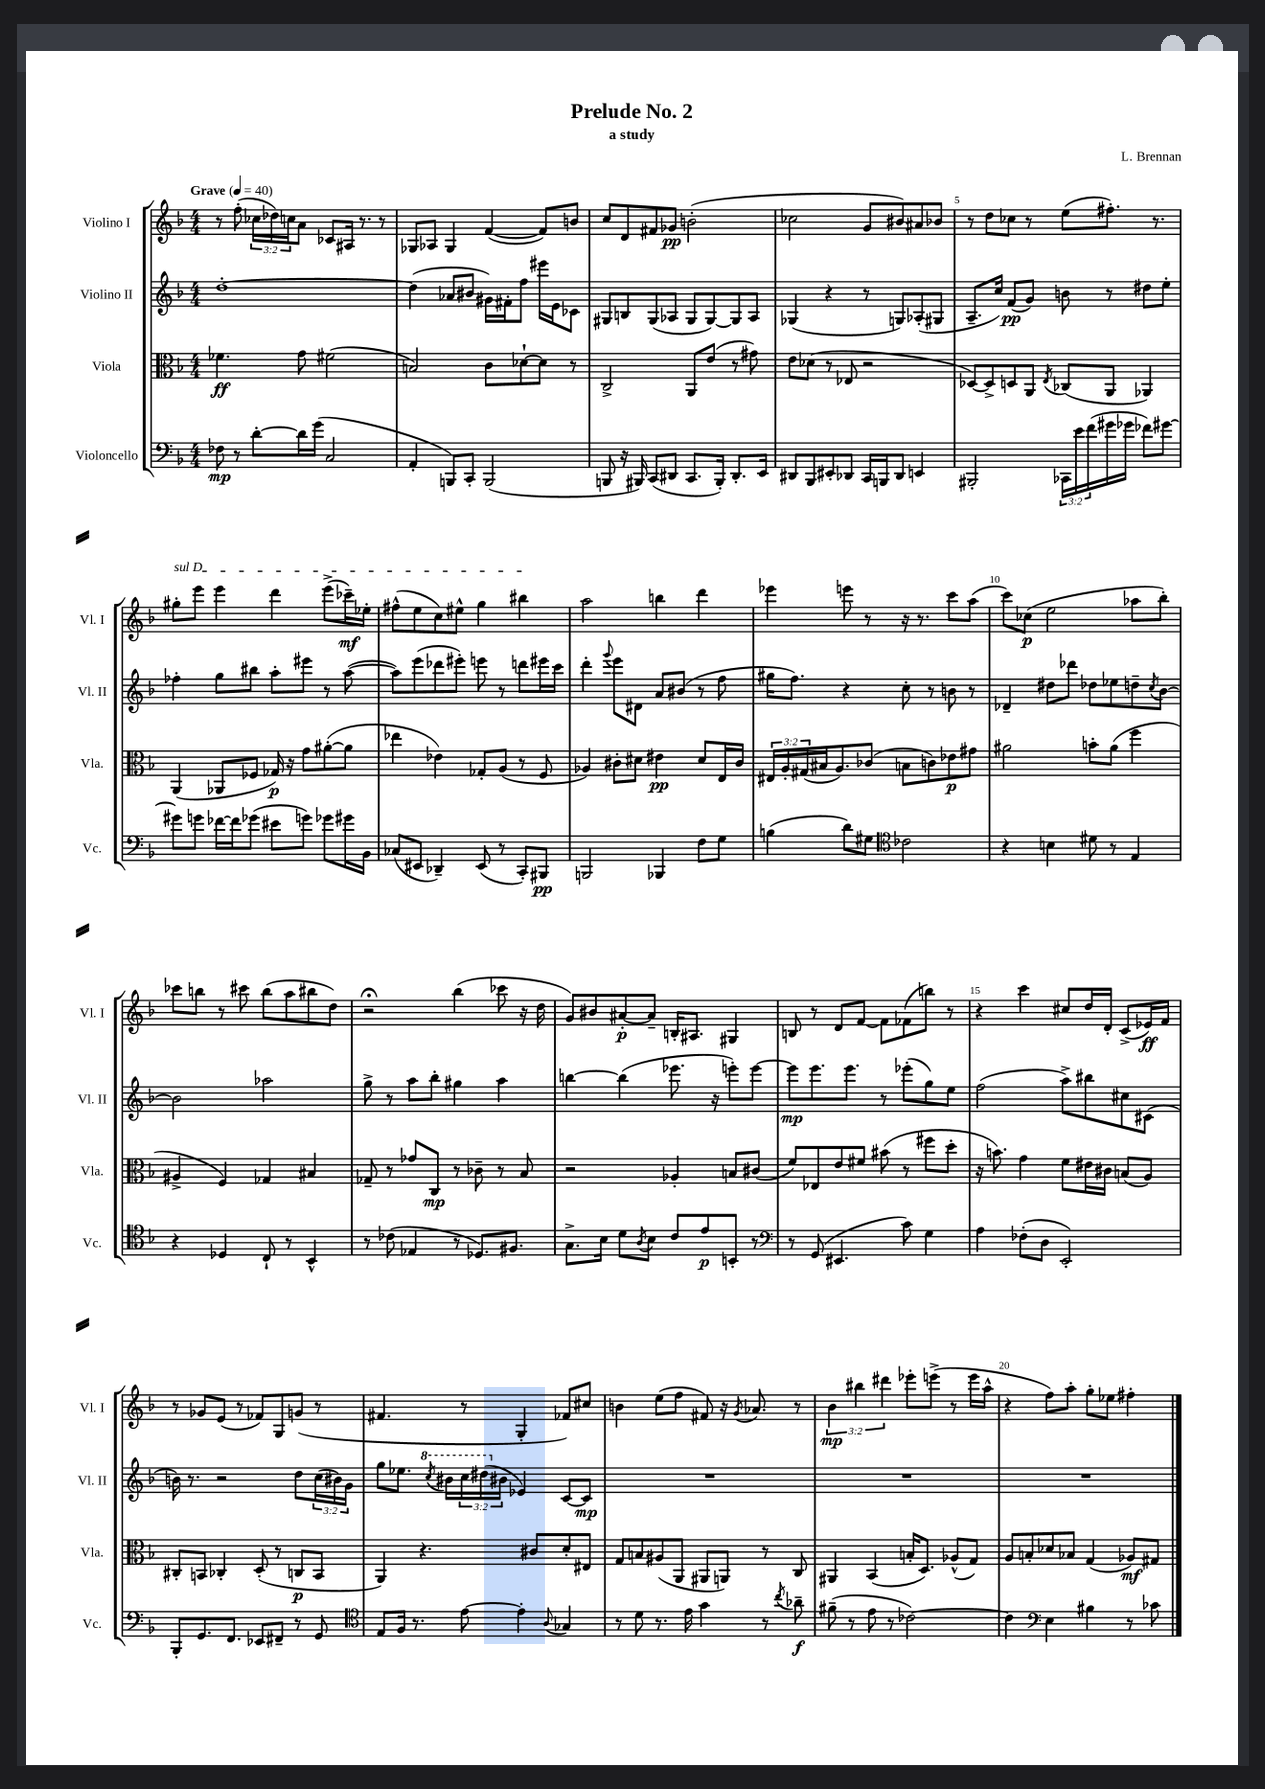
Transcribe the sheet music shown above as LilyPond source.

\header { title = "Prelude No. 2" composer = "L. Brennan" subtitle = "a study" }
<<
\new StaffGroup <<
\new Staff = "s0" \with { instrumentName = "Violino I" shortInstrumentName = "Vl. I" } {
    \clef treble \key f \major \numericTimeSignature \time 4/4 \override Staff.TupletNumber.text = #tuplet-number::calc-fraction-text \tempo "Grave" 4 = 40
    r8 f''8-.( \tuplet 3/2 { ces''16 des''16) c''16 } a'8 ces'8 ais16 r8. r8 |
    ges8 aes8 ges4 f'4~( f'8) b'8 |
    c''8 d'8 fis'8 ges'8\pp b'2-.( |
    ces''2 g'8 bis'8) ais'8 bes'8 |
    r8 d''8 ces''8 r8 e''8( fis''8.-.) r8. |
    \once \override TextSpanner.bound-details.left.text = \markup { \italic "sul D" } gis''8-.\startTextSpan e'''8 e'''4 d'''4 e'''8->( ces'''16--\mf) ees''16-. |
    fis''8-^( e''8 c''8) eis''8-^ g''4 bis''4\stopTextSpan |
    a''2 b''4 d'''4 |
    ees'''4 e'''8 r8 r16 r8. c'''8 a''8( |
    c'''8) ces''8\p( e''2 aes''8 bes''8-.) |
    ces'''8 b''8 r8 cis'''8 b''8( a''8 bis''8 d''8) |
    r2\fermata bes''4( ces'''8 r16 d''16 |
    g'8) bis'8 ais'8~-.\p ais'8-- b16-. ais8. gis4 |
    b8 r8 d'8 f'8~ f'8 fes'8( b''8) r8 |
    r4 c'''4 cis''8 d''16 d'16-. c'8->( ees'16\ff) f'16 |
    r8 ges'8 e'8( r8 fes'8) g8 g'8( r8 |
    fis'4. r8 g4-. fes'8) cis''8 |
    b'4 e''8( f''8 fis'8) r16 \acciaccatura { g'8 } aes'8. r8 |
    \tuplet 3/2 { bes'4\mp bis''4 dis'''4 } ees'''8-. e'''8->( r8 e'''16 a''16-^ |
    r4 f''8) a''8-. g''8-. ees''8 fis''4-. \bar "|." |
}
\new Staff = "s1" \with { instrumentName = "Violino II" shortInstrumentName = "Vl. II" } {
    \clef treble \key f \major \numericTimeSignature \time 4/4 \override Staff.TupletNumber.text = #tuplet-number::calc-fraction-text
    d''1~-. |
    d''4( aes'8 bis'8 gis'16) fis'16-. f''8 eis'''16 e'16 ces'8 |
    gis8 b8 gis8( aes8 gis8 gis8~) gis8 aes8 |
    ges4( r4 r8 g8) aes8-.( gis8 |
    a8.-- c''16) f'8\pp( g'8) b'8 r8 dis''8 e''8-. |
    fes''4-. g''8 bis''8 a''8-. eis'''8 r8 a''8~( |
    a''8) e'''8( des'''8 eis'''8-.) e'''8 r8 d'''8 eis'''16 c'''16 |
    d'''4-. \appoggiatura { g'''8 } e'''8 dis'8 a'8 bis'8( r8 f''8 |
    gis''16 f''8.) r4 c''8-. r8 b'8 r8 |
    des'4-- dis''8 des'''8 des''8 ees''8 d''8-- \acciaccatura { c''8 } bes'8~ |
    bes'2 aes''2 |
    g''8-> r8 a''8 bes''8-. gis''4 a''4 |
    b''4~ b''4( ees'''8. r16 e'''8-.) e'''8~ |
    e'''8\mp e'''8. e'''8. r8 ees'''8-.( g''8) e''8 |
    f''2( a''8->) bis''8 cis''8 cis'8( |
    b'16) r8. r2 d''8 \tuplet 3/2 { c''16( bis'16) g'16 } |
    g''8 ees''8. \ottava #1 \acciaccatura { c'''8 } bis''16 \tuplet 3/2 { c'''16 dis'''16( \ottava #0 bis'16 } ees'4) c'8~ c'8\mp |
    R1 |
    R1 |
    R1 \bar "|." |
}
\new Staff = "s2" \with { instrumentName = "Viola" shortInstrumentName = "Vla." } {
    \clef alto \key f \major \numericTimeSignature \time 4/4 \override Staff.TupletNumber.text = #tuplet-number::calc-fraction-text
    fes'4.\ff g'8 fis'2( |
    b2) c'8 des'8~-! des'8 r8 |
    c2-> a,8 e'8( r8 gis'8) |
    e'8 des'8( r8 ees8 r2 |
    des8~) des8-> d8 a,8 \acciaccatura { e8 } ces8( a,8 aes,4) |
    a,4( aes,8 fes8 ges16\p) r16 g'8 ais'8~-.( ais'8 |
    ees''4 ees'4) ges8-. a8( r8 f8 |
    aes4) cis'8-. dis'8 eis'4\pp dis'8 e16 cis'16 |
    \tuplet 3/2 { eis16 a16-. gis16( } bis16 a8.) ces'8( b8 c'8) ees'8\p gis'8 |
    ais'2 b'8-. ais'8( f''4 |
    ais4-> f4) ges4 bis4 |
    ges8-- r8 ges'8 c8\mp r8 ces'8-- r8 bes8 |
    r2 aes4-. b8 cis'8( |
    f'8) ees8 e'8 fis'8 bis'8( r8 fis''8 d''8-. |
    r16 b'8.) g'4 f'8 eis'16 cis'16 b8( a8) |
    cis8-. b,8 ces4-. d8-.( r8 c8\p b,8 |
    a,4) r4. cis'8 d'8-. eis8 |
    g8 b8 ais8( a,8 ais,8 a,8) r8 c8 |
    ais,4 bes,4( b16-. d8.) aes8-^( g8) |
    a8 b8-. des'8 bes8 g4( aes8\mf) gis8 \bar "|." |
}
\new Staff = "s3" \with { instrumentName = "Violoncello" shortInstrumentName = "Vc." } {
    \clef bass \key f \major \numericTimeSignature \time 4/4 \override Staff.TupletNumber.text = #tuplet-number::calc-fraction-text
    fes8\mp r8 d'8~-. d'16 g'16( c2 |
    a,4-. b,,8) c,8-. b,,2( |
    b,,8 r16 bis,,16) c,8( dis,8 c,8. bis,,16-.) dis,8.-. e,16 |
    dis,8 bes,,8 eis,8-. des,8 c,16 b,,16 des,8 e,4 |
    bis,,2-. \tuplet 3/2 { ces,16 e'16 f'16( } gis'16 ges'16 fes'8) gis'8~ |
    gis'8 g'8 fes'16~ fes'16 ges'8( eis'8 g'8) ges'8 gis'16 bes,16 |
    ces8( eis,8 des,4--) eis,8( r8 c,8-.) bis,,8\pp |
    b,,2 bes,,4 f8 g8 |
    b4( d'8) gis8 \clef tenor ces'2 |
    r4 b4 dis'8 r8 e4 |
    r4 des4 c8-! r8 bes,4-^ |
    r8 ces'8( ees4 r8 des8.) fis8. |
    g8.-> bes16 d'8 \acciaccatura { a8 } bes8 c'8 e'8\p b,8-. r8 |
    \clef bass r8 g,8( eis,4. c'8) g4 |
    a4 fes8-.( d8 e,2-.) |
    bes,,8-. g,8. f,8. ees,8 fis,8-- r8 g,8 |
    \clef tenor e8 f16 r8. e'8~ e'4-. \appoggiatura { a8 } ges4 |
    r8 d'8 r8. e'16 g'4 r8 \acciaccatura { c''8 } aes'8--\f |
    fis'8--( r8 e'8 r8 ces'2~) |
    ces'4 \clef bass e4 bis4 r8 ces'8 \bar "|." |
}
>>
>>
\layout { \context { \Score \override BarNumber.break-visibility = ##(#f #t #t) barNumberVisibility = #(every-nth-bar-number-visible 5) } }
